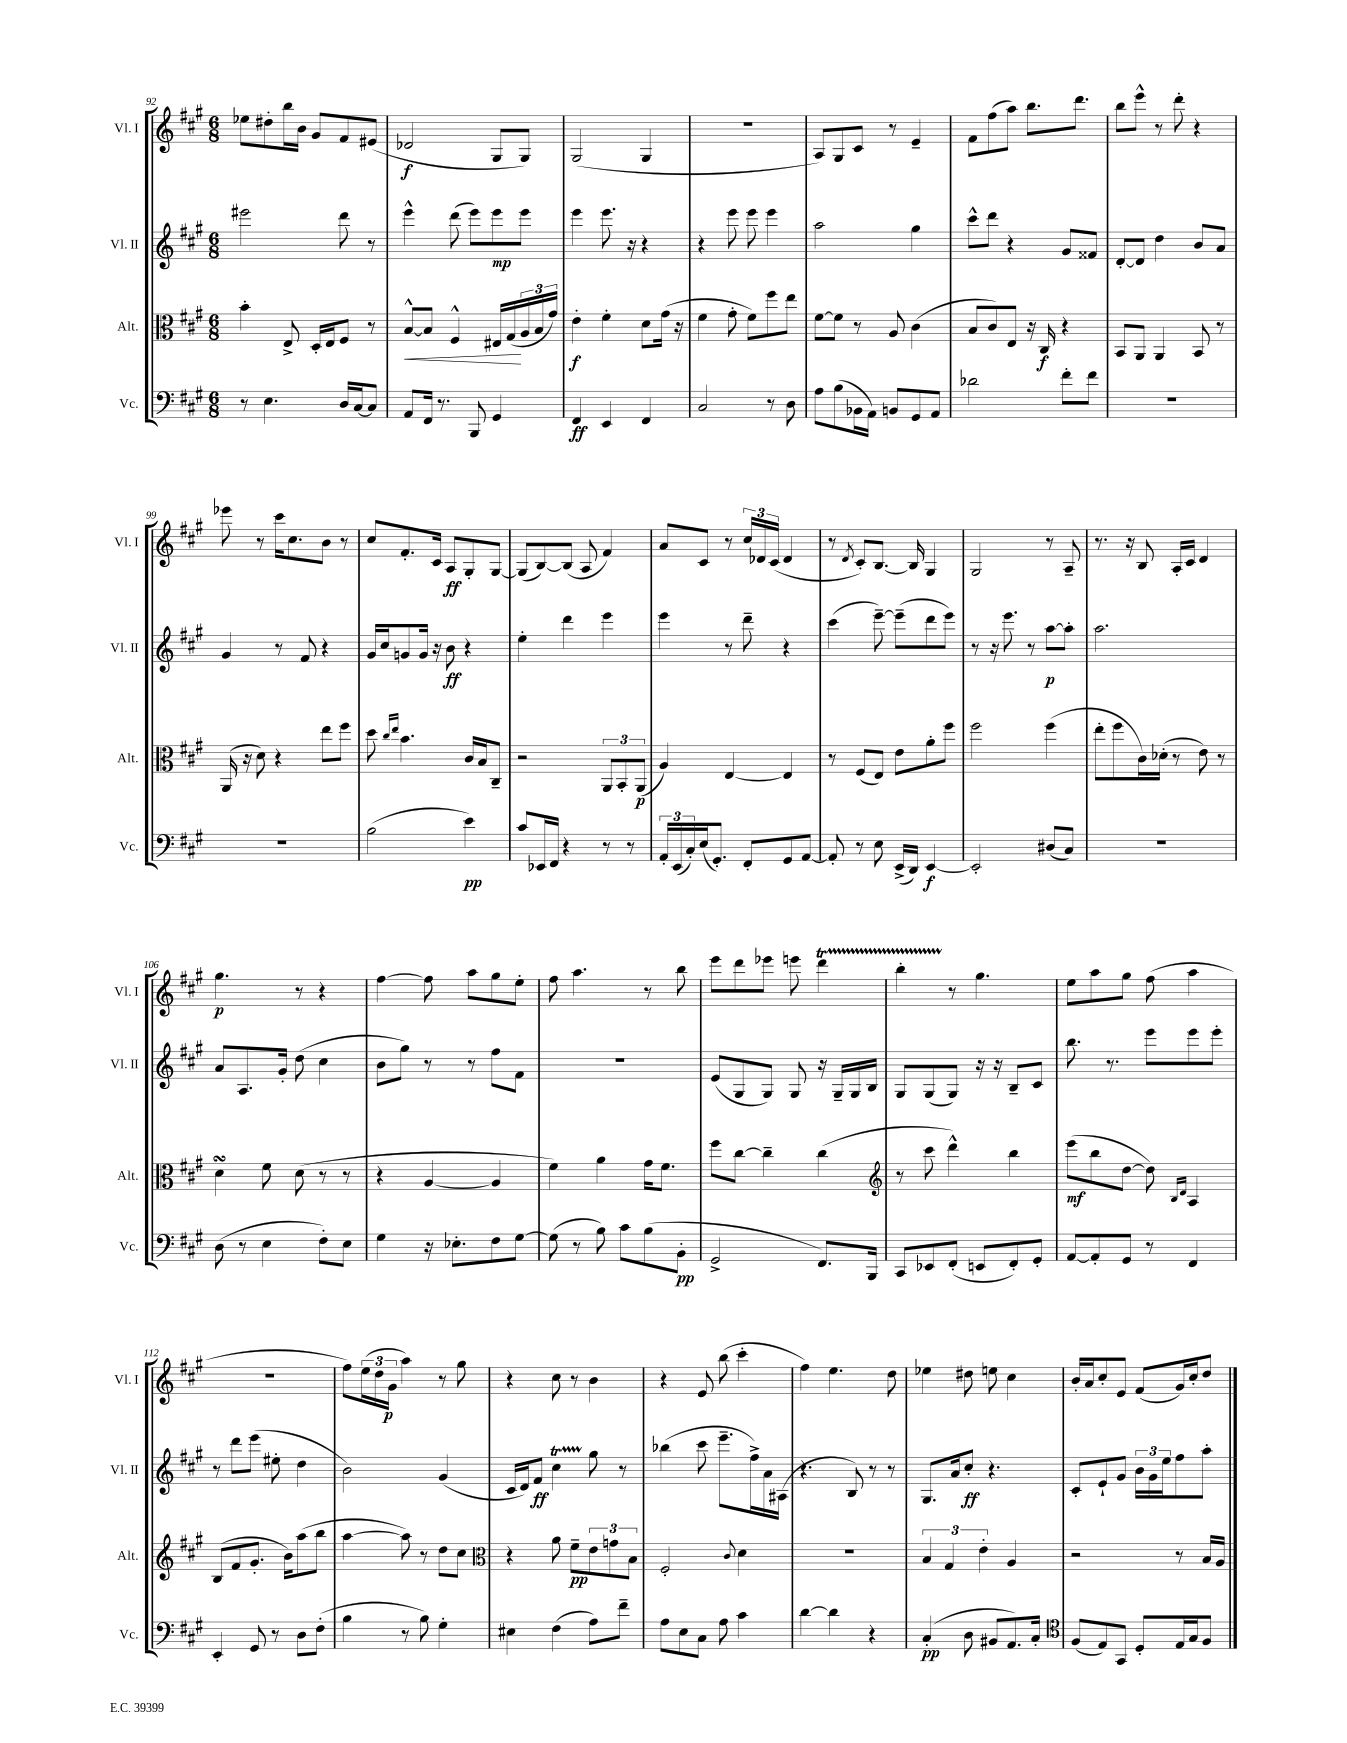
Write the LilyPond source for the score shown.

<<
\new StaffGroup <<
\new Staff = "s0" \with { instrumentName = "Vl. I" shortInstrumentName = "Vl. I" } {
    \clef treble \key a \major \numericTimeSignature \time 6/8
    ees''8 dis''8-. b''16 b'16 gis'8 fis'8 eis'8( |
    des'2\f gis8 gis8) |
    gis2( gis4 |
    R2. |
    a8) gis8 cis'8 r8 e'4-- |
    fis'8 fis''8( a''8) b''8. d'''8. |
    b''8 e'''8-^ r8 d'''8-. r4 |
    ees'''8 r8 cis'''16 cis''8. b'8 r8 |
    cis''8 fis'8.-. cis'16 a8\ff gis8-. gis8~ |
    gis8( b8~) b8( a8 fis'4) |
    a'8 cis'8 r8 \tuplet 3/2 { cis''16 des'16 cis'16( } des'4 |
    r8 \acciaccatura { d'8 } cis'8-.) b8.~ b16 gis4 |
    gis2 r8 a8-- |
    r8. r16 b8 a16-. cis'16 d'4 |
    gis''4.\p r8 r4 |
    fis''4~ fis''8 a''8 gis''8 e''8-. |
    fis''8 a''4. r8 b''8 |
    e'''8 d'''8 ees'''8 e'''8 d'''4\startTrillSpan |
    b''4-. r8\stopTrillSpan gis''4. |
    e''8 a''8 gis''8 fis''8( a''4 |
    R2. |
    fis''8) \tuplet 3/2 { e''16( d''16 gis'16\p } a''4) r8 gis''8 |
    r4 cis''8 r8 b'4 |
    r4 e'8 b''8( cis'''4-. |
    fis''4) e''4. d''8 |
    ees''4 dis''8 e''8 cis''4 |
    b'16-. a'16 cis''8-. e'8 fis'8( gis'16) cis''16-. d''8 \bar "|." |
}
\new Staff = "s1" \with { instrumentName = "Vl. II" shortInstrumentName = "Vl. II" } {
    \clef treble \key a \major \numericTimeSignature \time 6/8
    eis'''2 d'''8 r8 |
    e'''4-^ d'''8( e'''8) e'''8\mp e'''8 |
    e'''4 e'''8. r16 r4 |
    r4 e'''8 e'''8 e'''4 |
    a''2 gis''4 |
    cis'''8-^ d'''8 r4 gis'8 fisis'8 |
    d'8~-. d'8 d''4 b'8 a'8 |
    gis'4 r8 fis'8 r4 |
    gis'16 cis''16 g'8 g'16 r16 b'8\ff r4 |
    e''4-. d'''4 e'''4 |
    e'''4 r8 d'''8-- r4 |
    cis'''4( e'''8~--) e'''8--( d'''8 e'''8) |
    r8 r16 e'''8. r8 a''8~\p a''8-. |
    a''2. |
    a'8 a8. gis'16-. d''8( cis''4 |
    b'8 gis''8) r8 r8 fis''8 fis'8 |
    R2. |
    e'8( gis8 gis8) gis8 r16 gis16-- gis16 b16 |
    gis8 gis8( gis8) r16 r16 b8-- cis'8 |
    b''8. r8. e'''8 e'''8 e'''8-. |
    r8 d'''8 e'''8( eis''8-. d''4 |
    b'2) gis'4( |
    cis'16 d'16) fis'8\ff cis''4\startTrillSpan gis''8\stopTrillSpan r8 |
    bes''4( cis'''8 e'''8.-- fis''16->) a'16 ais16( |
    r4. b8) r8 r8 |
    gis8. a'16 cis''8-.\ff r4. |
    cis'8-. e'8-! gis'8 \tuplet 3/2 { b'16 gis'16 e''16 } fis''8 a''8-. \bar "|." |
}
\new Staff = "s2" \with { instrumentName = "Alt." shortInstrumentName = "Alt." } {
    \clef alto \key a \major \numericTimeSignature \time 6/8
    b'4-. e8-> d16-. e16 fis8 r8 |
    b8~-^\< b8 fis4-^ eis16 gis16\!( \tuplet 3/2 { a16 b16 gis'16) } |
    e'4-.\f fis'4-. d'8 gis'16( r16 |
    fis'4 gis'8-. fis'8) fis''8 e''8 |
    fis'8~ fis'8 r8 a8 cis'4( |
    b8 cis'8) e8 r16 cis16\f r4 |
    b,8 a,8 a,4 b,8 r8 |
    a,16( r16 d'8) r4 e''8 fis''8 |
    d''8 \grace { cis''16 e''16 } b'4. cis'16 b16 cis8-- |
    r2 \tuplet 3/2 { a,8 b,8-. a,8\p( } |
    a4) e4~ e4 |
    r8 fis8( e8) e'8 a'8-. fis''8 |
    fis''2 fis''4( |
    e''8-. fis''8 cis'16) des'16-.( r8 e'8) r8 |
    d'4\turn fis'8 d'8( r8 r8 |
    r4 a4~ a4 |
    fis'4) a'4 gis'16 fis'8. |
    fis''8 cis''8~ cis''4-- cis''4( |
    \clef treble r8 cis'''8 d'''4-^) b''4 |
    e'''8\mf( b''8 d''8~ d''8) \grace { b16 d'16 } a4 |
    b8( fis'8 gis'8.-. b'16) a''8( b''8 |
    a''4~ a''8) r8 d''8 cis''8 |
    \clef alto r4 a'8 fis'8--\pp \tuplet 3/2 { e'8 g'8 b8 } |
    fis2-. \appoggiatura { cis'8 } d'4 |
    R2. |
    \tuplet 3/2 { b4 gis4 e'4-. } a4 |
    r2 r8 b16 a16 \bar "|." |
}
\new Staff = "s3" \with { instrumentName = "Vc." shortInstrumentName = "Vc." } {
    \clef bass \key a \major \numericTimeSignature \time 6/8
    r8 e4. d16 cis16~ cis8 |
    a,8 fis,16 r8. b,,8 gis,4 |
    fis,4\ff e,4 fis,4 |
    cis2 r8 d8 |
    a8 b8( bes,16 a,16) b,8 gis,8 a,8 |
    des'2 fis'8-. fis'8 |
    R2. |
    R2. |
    b2( e'4\pp) |
    cis'8 ees,16 fis,16 r4 r8 r8 |
    \tuplet 3/2 { a,16-. e,16( cis16-.) } e16( gis,8.-.) fis,8-. gis,8 a,8~ |
    a,8-. r8 e8 e,16->( d,16) e,4~\f |
    e,2-. dis8( cis8) |
    R2. |
    d8( r8 e4 fis8-.) e8 |
    gis4 r16 ees8.-. fis8 gis8~ |
    gis8( r8 b8) cis'8 b8( b,8-.\pp |
    gis,2-> fis,8.) b,,16 |
    cis,8 ees,8 fis,8-.( e,8 fis,8-.) gis,8-. |
    a,8~ a,8-. gis,8 r8 fis,4 |
    e,4-. gis,8 r8 d8 fis8-.( |
    b4 r8 b8) gis4-. |
    eis4 fis4( a8) fis'8-- |
    a8 e8 cis8 a8 cis'4 |
    d'4~ d'4 r4 |
    cis4-.\pp( d8 bis,8 a,8.) cis16-. |
    \clef tenor fis8( e8) gis,8 d8-. e16 gis16 fis8 \bar "|." |
}
>>
>>
\layout { \context { \Score currentBarNumber = #92 } }
